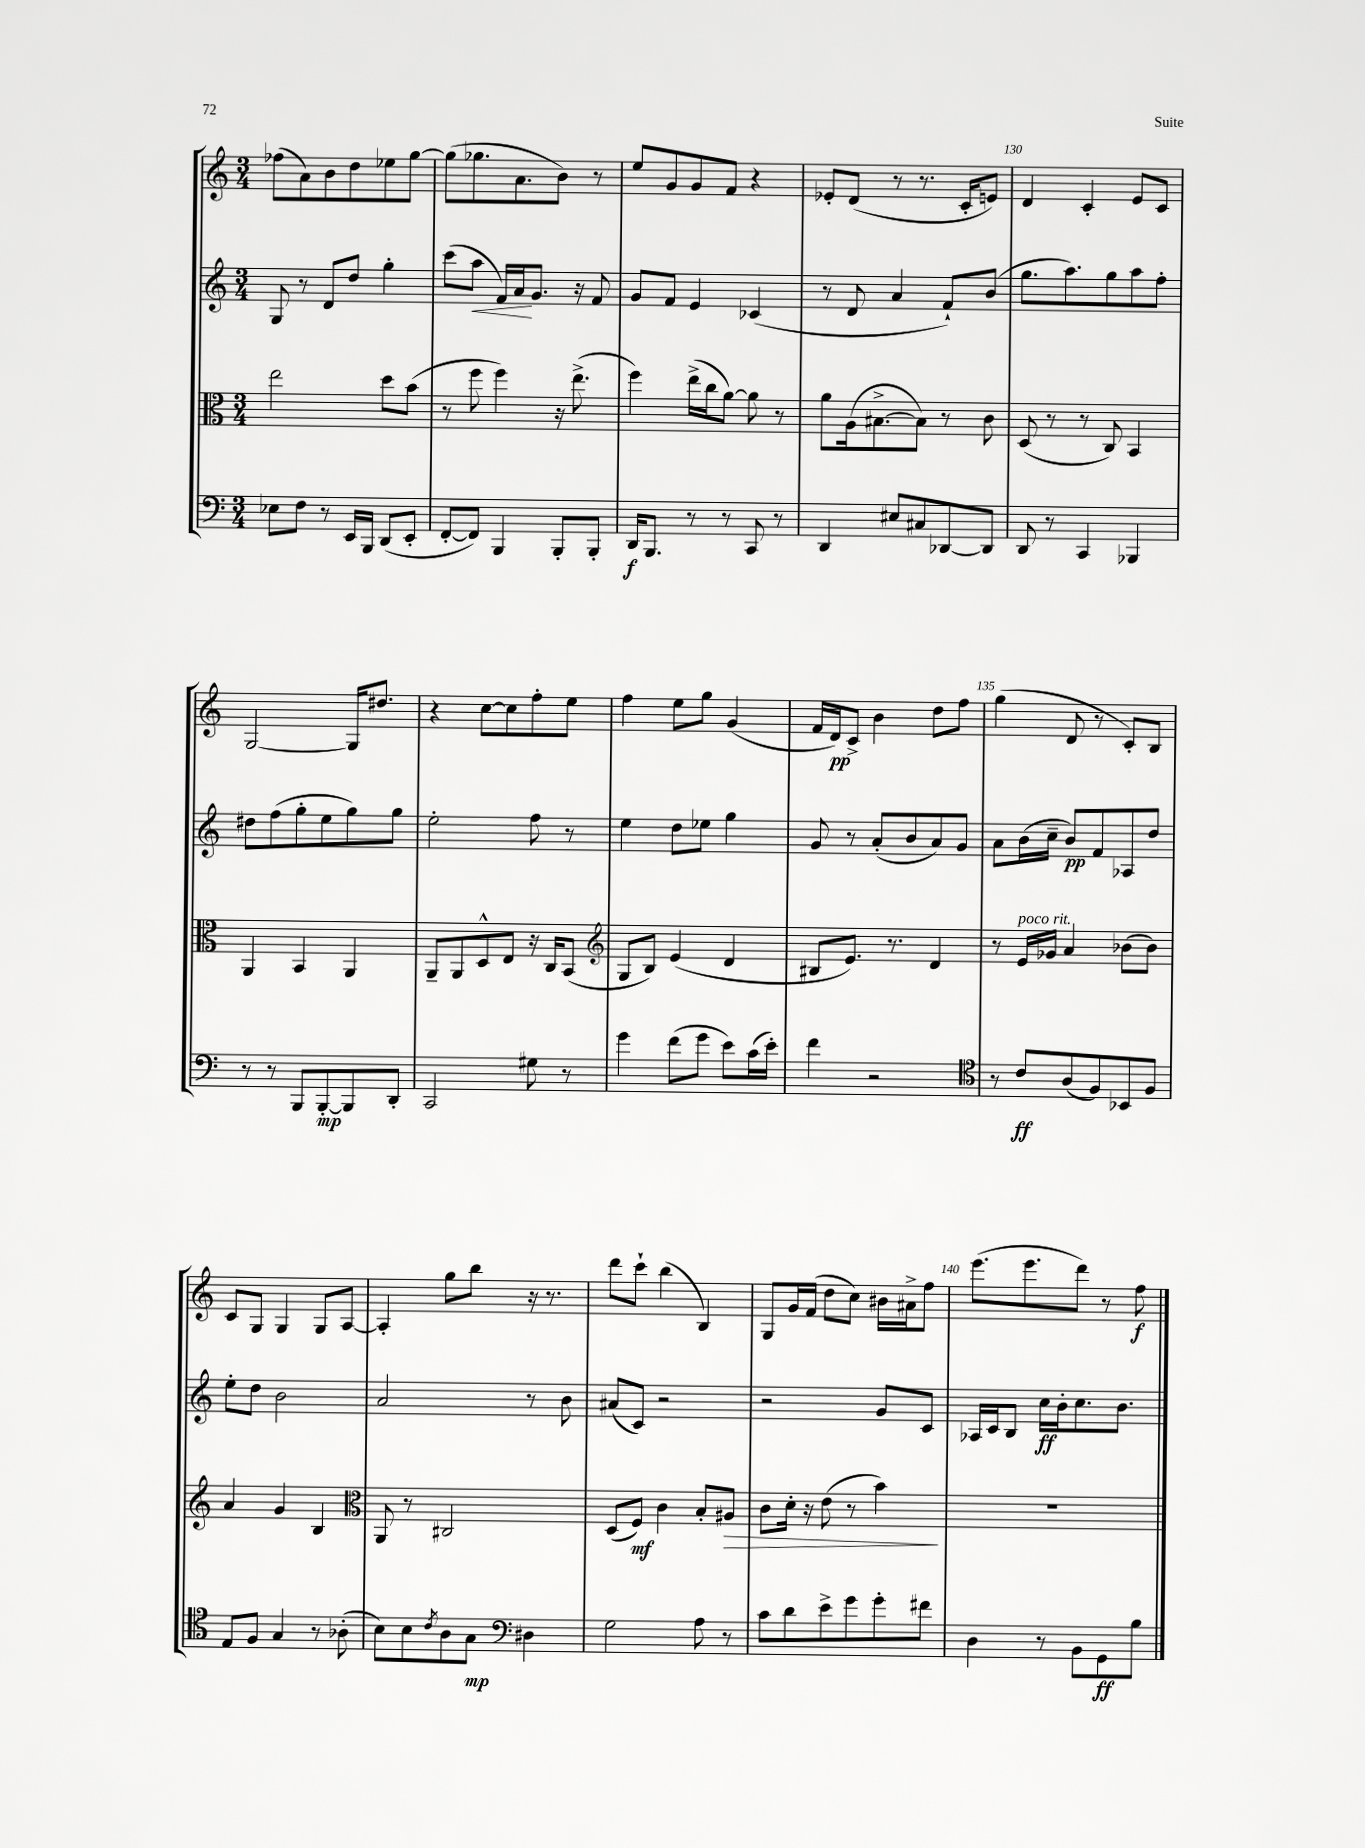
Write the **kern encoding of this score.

**kern	**kern	**kern	**kern
*staff4	*staff3	*staff2	*staff1
*clefF4	*clefC3	*clefG2	*clefG2
*k[]	*k[]	*k[]	*k[]
*M3/4	*M3/4	*M3/4	*M3/4
8E-\L	2ee\	8G/	(8ff-\L
8F\J	.	8r	8a\)
8r	.	8d/L	8b\
16EE/LL	.	8dd/J	8dd\
16BBB/JJ	.	.	.
(8DD/L	8dd\L	4gg'\	8ee-\
8EE'/J	(8b\J	.	[8gg\J
=	=	=	=
[8FF'/L	8r	(8ccc\L	(8gg\]L
8FF/]J)	8ff\	8aa\J	8.gg-\
4BBB/	4ff\)	16f/LL)	.
.	.	16a/J	8.a\
.	.	8.g/J	.
8BBB'/L	16r	.	8b\J)
.	(8.ee^\	16r	.
8BBB'/J	.	8f/	8r
=	=	=	=
16DD/LK	4ff\)	8g/L	8ee/L
8.BBB/J	.	.	.
.	.	8f/J	8g/
8r	(16ee^\LL	4e/	8g/
.	16cc\J	.	.
8r	[8a\J)	.	8f/J
8CC/	8a\]	(4c-/	4r
8r	8r	.	.
=	=	=	=
4DD/	8a\L	8r	8e-'/L
.	(16A\k	8d/	(8d/J
.	[8.B#^\	.	.
8E#/L	.	4a/	8r
8C#/	8B#\]J)	.	8.r
[8DD-/	8r	8f`/L)	.
.	.	.	16c'/LK
8DD-/]J	8c\	(8b/J	8e/J)
=	=	=	=
8DD/	(8D/	8.gg\L	4d/
8r	8r	.	.
.	.	8.aa\)	.
4CC/	8r	.	4c'/
.	8C/)	8gg\	.
4BBB-/	4BB/	8aa\	8e/L
.	.	8ff'\J	8c/J
=	=	=	=
8r	4AA/	8dd#\L	[2G/
8r	.	(8ff\	.
8BBB/L	4BB/	8gg'\	.
[8BBB'/	.	8ee\	.
8BBB/]	4AA/	8gg\)	16G/]LK
.	.	.	8.dd#/J
8DD'/J	.	8gg\J	.
=	=	=	=
2CC/	8AA~/L	2ee'\	4r
.	8AA/	.	.
.	8D^^/	.	[8cc\L
.	8E/J	.	8cc\]
8G#\	16r	8ff\	8ff'\
.	16C/LK	.	.
8r	(8BB/J	8r	8ee\J
=	=	=	=
*	*clefG2	*	*
4g\	8G/L	4ee\	4ff\
.	8B/J)	.	.
(8f\L	(4e/	8dd\L	8ee\L
8g\J	.	8ee-\J	8gg\J
8e\L)	4d/	4gg\	(4g/
(16c\L	.	.	.
16e'\JJ)	.	.	.
=	=	=	=
4f\	8B#/L	8g/	16f/LL
.	.	.	16d/J)
.	8.e/J)	8r	8c^/J
2r	.	(8a'/L	4b\
.	8.r	.	.
.	.	8b/	.
.	4d/	8a/)	8dd\L
.	.	8g/J	8ff\J
=	=	=	=
*clefC4	*	*	*
8r	8r	8a\L	(4gg\
8c/L	16e/LL	(16b\L	.
.	16g-/JJ	16cc~\JJ	.
(8A/	4a/	8b/L)	8d/
8F/)	.	8f/	8r
8BB-/	(8b-\L	8A-/	8c'/L)
8F/J	8b-\J)	8dd/J	8B/J
=	=	=	=
8E/L	4a/	8ee'\L	8c/L
8F/J	.	8dd\J	8G/J
4G/	4g/	2b\	4G/
8r	4B/	.	8G/L
(8A-'\	.	.	[8A/J
=	=	=	=
*	*clefC3	*	*
8B\L)	8AA/	2a/	4A'/]
8B\	8r	.	.
8qc/	.	.	.
8A\	2C#/	.	8gg\L
8G\J	.	.	8bb\J
*clefF4	*	*	*
4D#\	.	8r	16r
.	.	.	8.r
.	.	8b\	.
=	=	=	=
2G\	(8D/L	(8a#/L	8ddd\L
.	8F/J)	8c/J)	8ccc`\J
.	4c\	2r	(4bb\
8A\	8B'/L	.	4B/)
8r	8A#/J	.	.
=	=	=	=
8c\L	8c\L	2r	8G/L
8d\	16d'\Jk	.	16g/L
.	16r	.	(16f/JJ
8e^\	(8e\	.	8dd\L
8g\	8r	.	8cc\J)
8g'\	4b\)	8g/L	16b#\LL
.	.	.	16a#^\J
8f#\J	.	8c/J	8ff\J
=	=	=	=
4D\	2.r	16A-/LL	(8.eee\L
.	.	16c/J	.
.	.	8B/J	.
.	.	.	8.eee\
8r	.	16cc\LL	.
.	.	16b'\J	.
8BB\L	.	8.cc\	8ddd\J)
8GG\	.	.	8r
.	.	8.b\J	.
8B\J	.	.	8ff\
==	==	==	==
*-	*-	*-	*-
